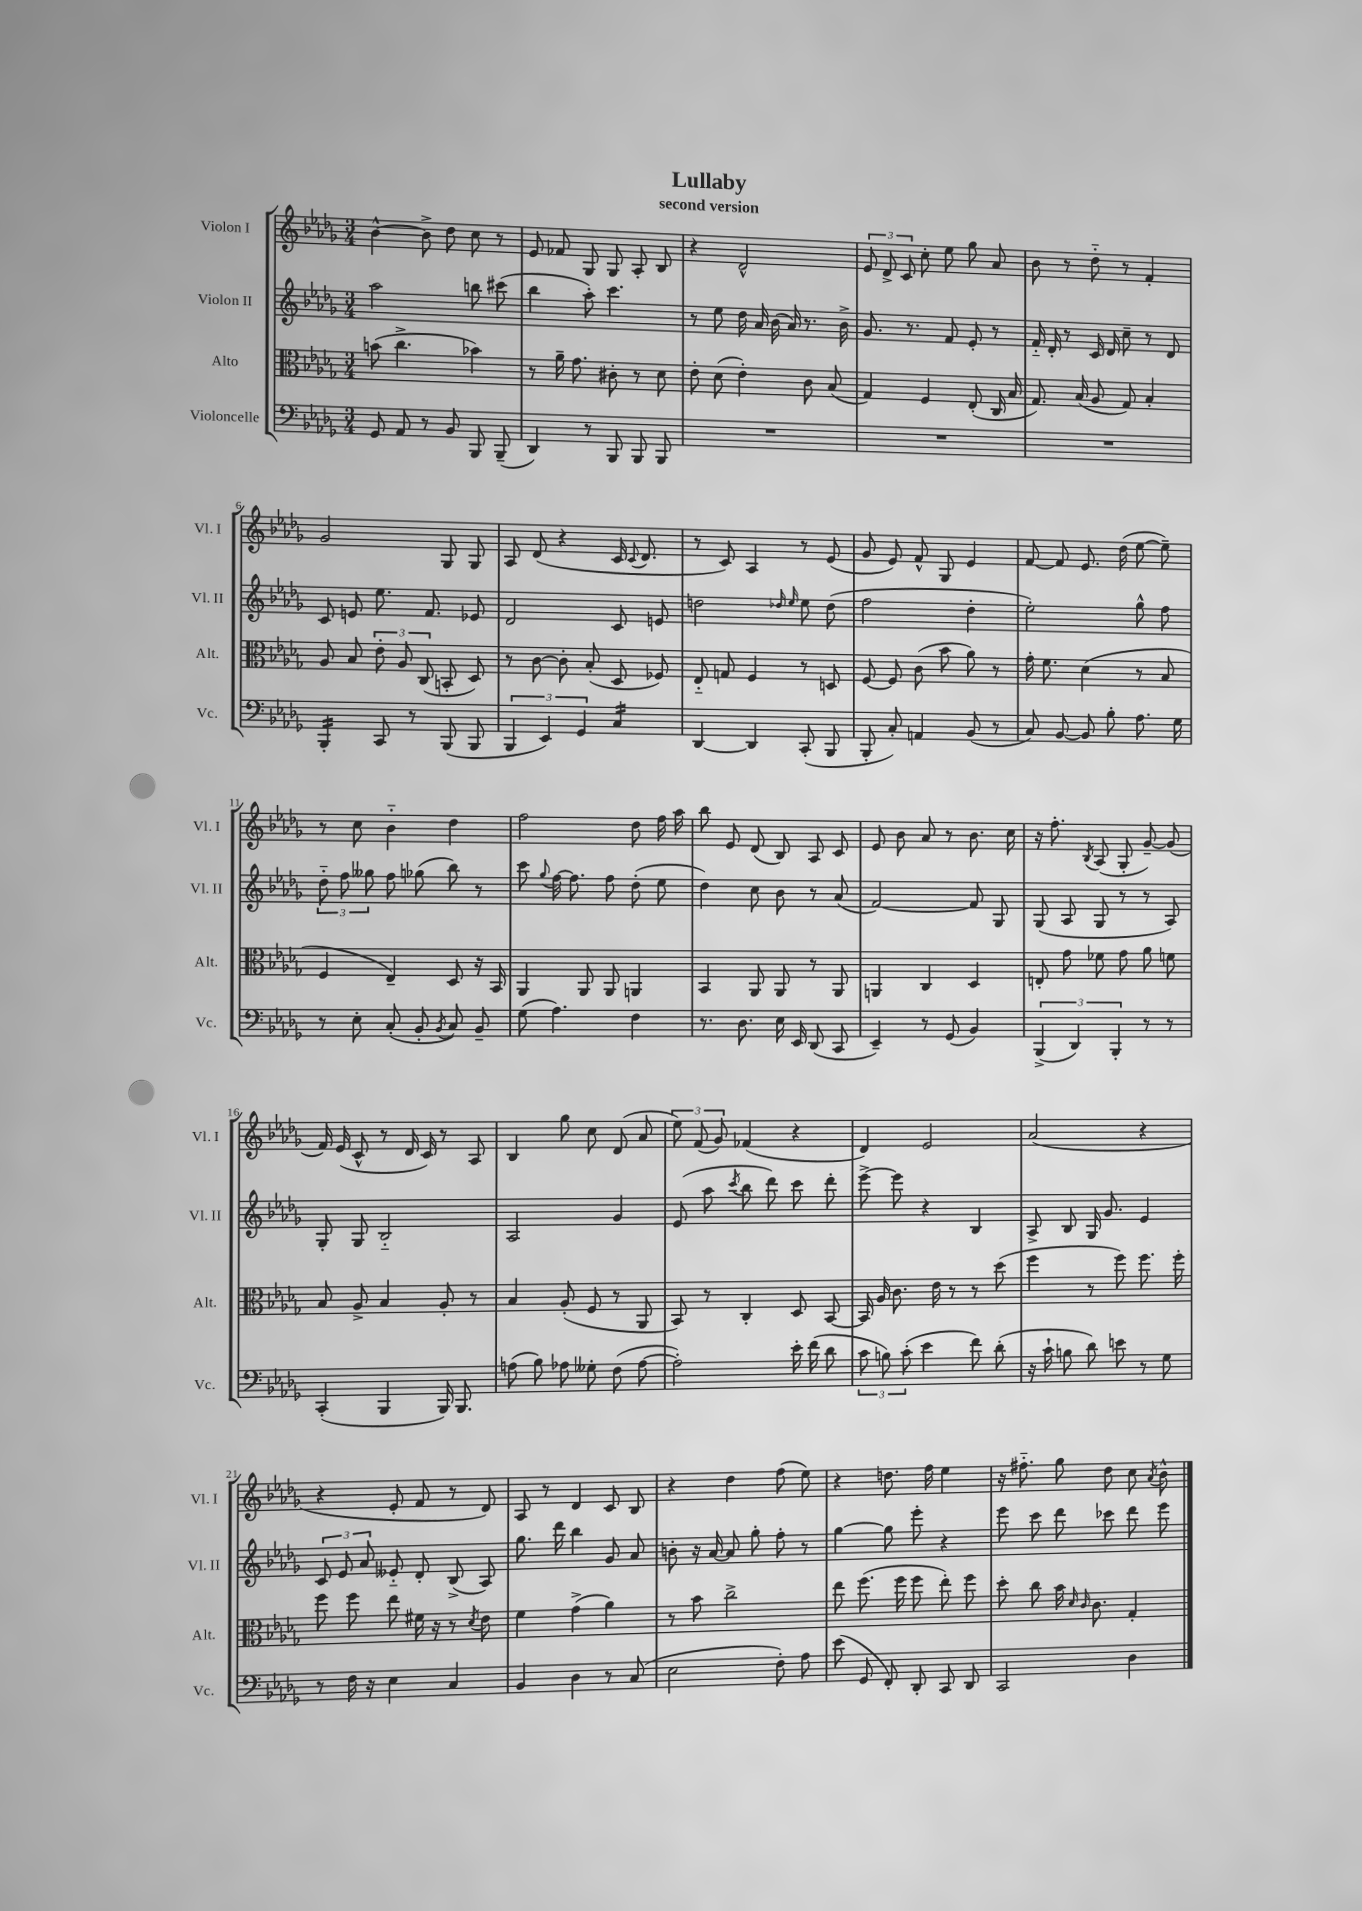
\header { title = "Lullaby" subtitle = "second version" }
<<
\new StaffGroup <<
\new Staff = "s0" \with { instrumentName = "Violon I" shortInstrumentName = "Vl. I" } {
    \clef treble \key des \major \numericTimeSignature \time 3/4
    \autoBeamOff bes'4~-^ bes'8-> des''8 c''8 r8 |
    ees'8 fes'8 ges8 ges8 aes8-. bes8 |
    r4 des'2-^ |
    \tuplet 3/2 { ees'8 des'8-> c'8 } c''8-. ees''8 ges''8 aes'8 |
    bes'8 r8 des''8-_ r8 f'4-. |
    ges'2 ges8 ges8 |
    aes8 des'8( r4 c'16 \appoggiatura { c'8 } des'8. |
    r8 c'8) aes4 r8 ees'8( |
    ges'8 ees'8) f'8-^ ges8 ees'4 |
    f'8~ f'8 ees'8. des''16( ees''8~ ees''8--) |
    r8 c''8 bes'4-_ des''4 |
    f''2 des''8 f''16 aes''16 |
    bes''8 ees'8 des'8( bes8) aes8 c'8 |
    ees'8 bes'8 aes'8 r8 bes'8. c''16 |
    r16 f''8.-. \acciaccatura { bes8 } aes8( ges8-. ges'8~--) ges'8( |
    f'16) ees'16( c'8-^ r8 des'16 c'16) r8 aes8 |
    bes4 ges''8 c''8 des'8( aes'8 |
    \tuplet 3/2 { ees''8) f'8( ges'8) } fes'4( r4 |
    des'4) ees'2 |
    aes'2( r4 |
    r4 ees'8-. f'8 r8 des'8) |
    aes8 r8 des'4 c'8 bes8 |
    r4 des''4 f''8( ees''8) |
    r4 d''8. f''16 ees''4 |
    r16 fis''8.-_ ges''8 des''8 c''8 \acciaccatura { aes'8 } bes'8-^ \bar "|." |
}
\new Staff = "s1" \with { instrumentName = "Violon II" shortInstrumentName = "Vl. II" } {
    \clef treble \key des \major \numericTimeSignature \time 3/4
    \autoBeamOff aes''2 b''8 cis'''8( |
    bes''4 aes''8-.) c'''4. |
    r8 ees''8 des''16 aes'16 bes'16( aes'16) r8. bes'16-> |
    ges'8. r8. f'8 ees'8-. r8 |
    f'16-_ des'16-. r8 c'16 des'16 c''8-- r8 des'8 |
    c'8 e'8 ees''8. f'8. ees'8 |
    des'2 c'8 e'8 |
    d''2 \grace { des''16 ees''16 } ees''8 des''8( |
    f''2 des''4-. |
    ees''2-.) ges''8-^ f''8 |
    \tuplet 3/2 { des''8-_ f''8 geses''8 } f''8 ges''8( bes''8) r8 |
    c'''8 \appoggiatura { ges''8 } f''16~ f''8. f''8 des''8-.( ees''8 |
    des''4) c''8 bes'8 r8 aes'8( |
    f'2~) f'8 ges8 |
    ges8( aes8 ges8 r8 r8 aes8) |
    ges8-. ges8 bes2-_ |
    aes2 ges'4 |
    ees'8( aes''8 \acciaccatura { c'''8 } bes''8 des'''8) c'''8 des'''8-. |
    ees'''8~-> ees'''8 r4 bes4 |
    aes8-> bes8 ges16 ges'8. ees'4 |
    \tuplet 3/2 { c'8 ees'8 aes'8 } eeses'8-_ des'8-. bes8->( aes8) |
    ges''8. des'''16 bes''4 ges'8 aes'8 |
    b'8-. r16 aes'16~ aes'8 ges''8-. f''8-. r8 |
    ges''4~ ges''8 ees'''8-. r4 |
    ees'''8 c'''8 des'''8 ces'''8 des'''8 ees'''8 \bar "|." |
}
\new Staff = "s2" \with { instrumentName = "Alto" shortInstrumentName = "Alt." } {
    \clef alto \key des \major \numericTimeSignature \time 3/4
    \autoBeamOff b'8( c''4.-> bes'4) |
    r8 aes'16-- ges'8. cis'8-. r8 des'8 |
    ees'8-. des'8( ees'4-.) c'8 bes8( |
    ges4) f4 ees8-.( c16 bes16 |
    ges8.) bes16( aes8 ges8) bes4-. |
    aes8 bes8 \tuplet 3/2 { ees'8-. aes8 c8( } b,8-. des8) |
    r8 c'8~ c'8-. bes8-.( des8 fes8) |
    ees8-_ g8 f4 r8 d8 |
    f8~ f8 c'8( bes'8 aes'8) r8 |
    ges'16-. f'8. des'4( r8 bes8 |
    f4 ees4--) des8 r16 bes,16 |
    aes,4 aes,8 aes,8 a,4 |
    bes,4 aes,8 aes,8 r8 aes,8 |
    a,4 c4 des4 |
    e8-. ges'8 fes'8 ges'8 aes'8 f'8 |
    bes8 aes8-> bes4 aes8-. r8 |
    bes4 aes8-.( f8 r8 aes,8 |
    bes,8) r8 c4-. des8 bes,8~ |
    bes,16 aes16 c'8. ees'16 r8 r8 des''8( |
    f''4 r8 f''8) f''8. f''16-. |
    f''8 f''8 ees''8 fis'16 r16 r8 \acciaccatura { des'8 } ees'8 |
    f'4 ges'4->( aes'4) |
    r8 bes'8 c''2-> |
    ees''8 f''8.( f''16 f''8 ees''8-.) f''8 |
    des''8-. c''8 bes'16 \grace { des'16 c'16 } c'8. ges4-. \bar "|." |
}
\new Staff = "s3" \with { instrumentName = "Violoncelle" shortInstrumentName = "Vc." } {
    \clef bass \key des \major \numericTimeSignature \time 3/4
    \autoBeamOff ges,8 aes,8 r8 bes,8 bes,,8 bes,,8--( |
    des,4) r8 bes,,8 bes,,8 bes,,8 |
    R2. |
    R2. |
    R2. |
    bes,,4:16-. c,8 r8 bes,,8( bes,,8 |
    \tuplet 3/2 { bes,,4 ees,4) ges,4 } c4:16 |
    des,4~ des,4 c,8-.( bes,,8 |
    bes,,8-. c8-.) a,4 bes,8( r8 |
    c8) bes,8~ bes,8 bes8-. aes8. ges16 |
    r8 ees8-. c8-.( bes,8-. \acciaccatura { bes,8 } c8) bes,8-- |
    ges8( aes4.) f4 |
    r8. des8. ees16 ees,16 des,8( c,8 |
    ees,4--) r8 ges,8( bes,4) |
    \tuplet 3/2 { bes,,4->( des,4) bes,,4-. } r8 r8 |
    c,4-.( bes,,4 bes,,16) bes,,8. |
    a8( bes8) aes8 geses8-. f8( aes8~ |
    aes2-.) ees'16-. f'16( des'8 |
    \tuplet 3/2 { c'8 b8) c'8-.( } ees'4 f'8) des'8-.( |
    r16 c'16-! b8 des'8) e'8 r8 ges8 |
    r8 f16 r16 ees4 c4 |
    bes,4 des4 r8 c8( |
    ees2 f8-.) aes8 |
    ees'8( ges,8 f,8-.) des,8-. c,8 des,8 |
    c,2 des4 \bar "|." |
}
>>
>>
